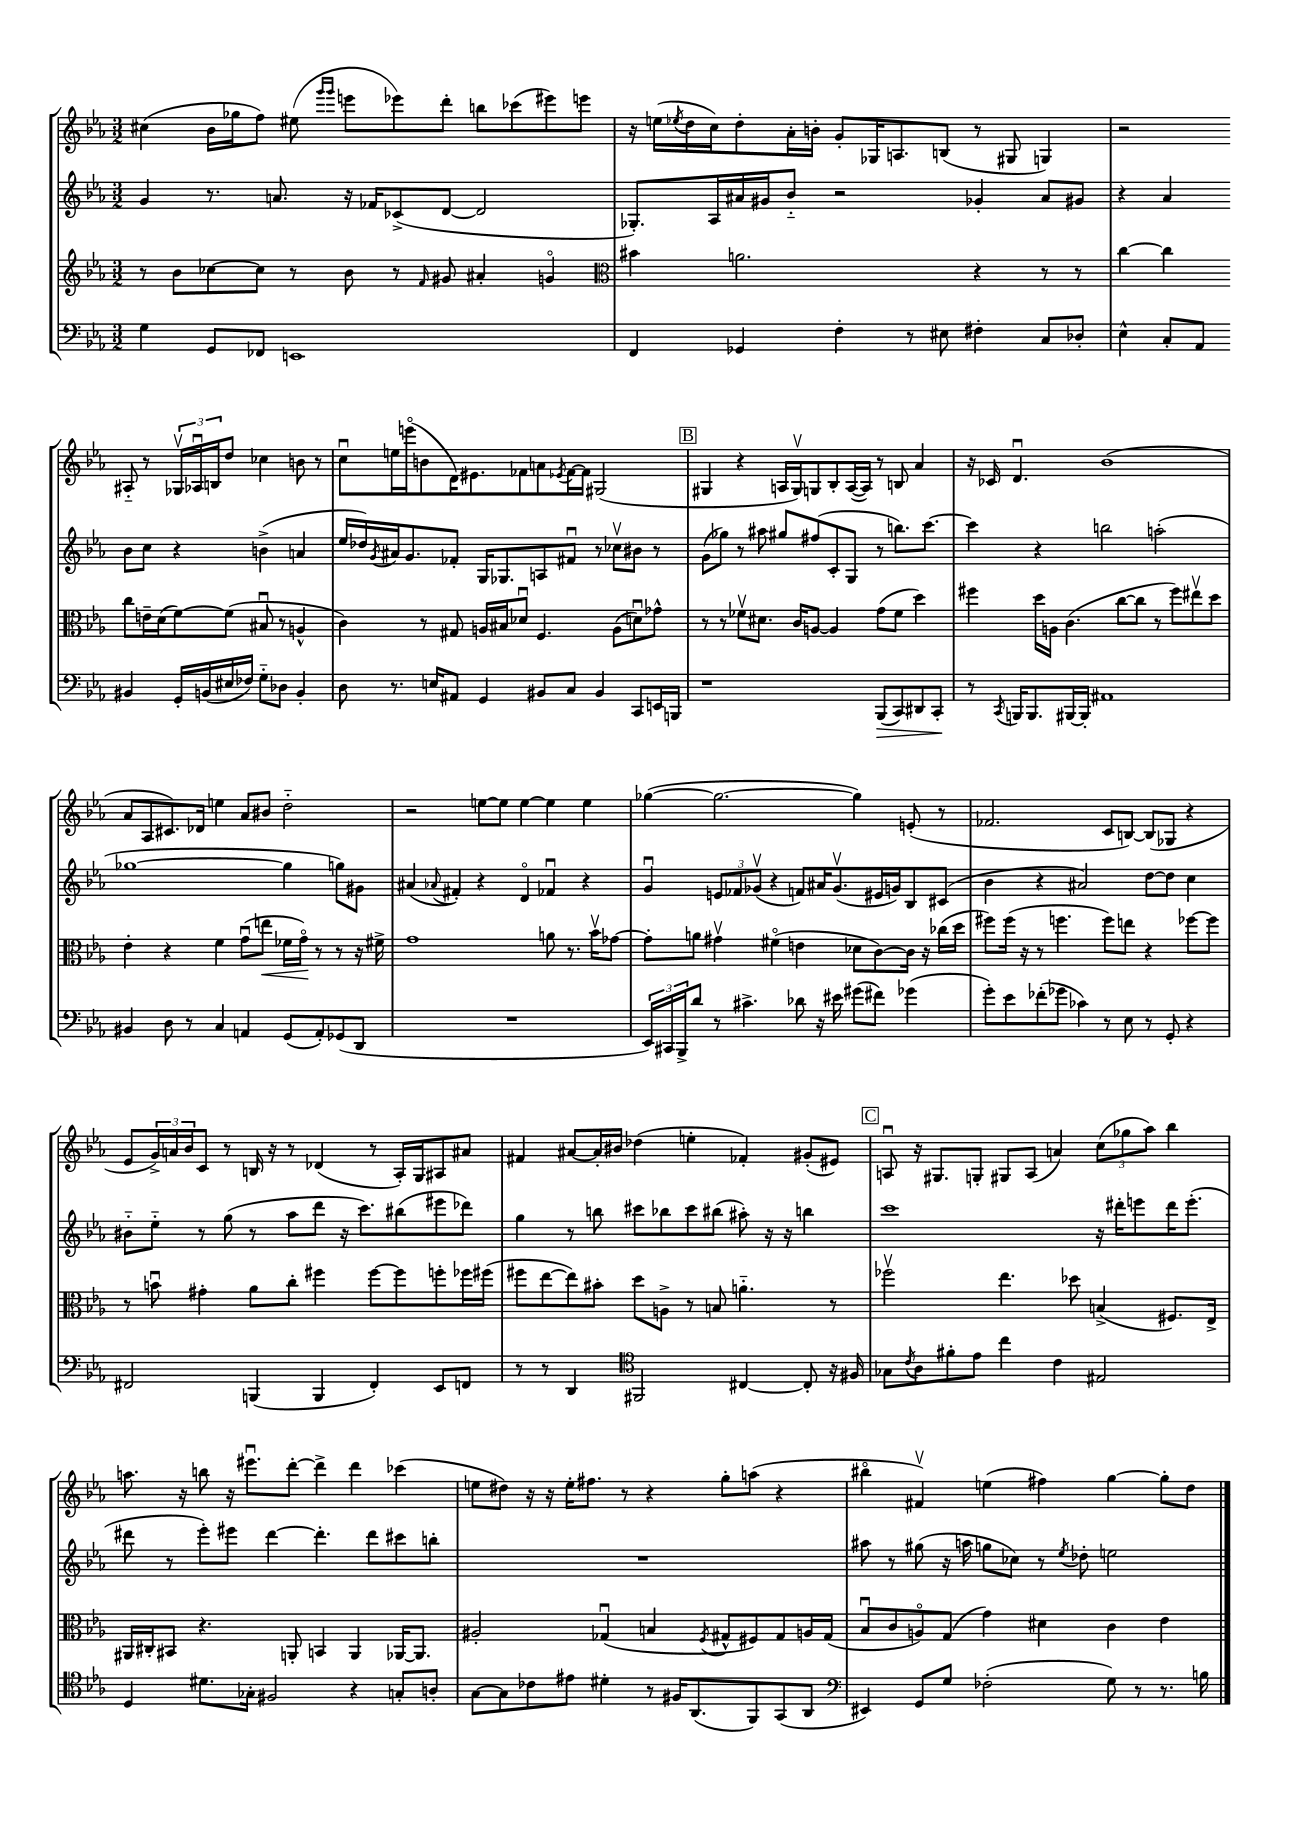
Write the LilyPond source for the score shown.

<<
\new StaffGroup <<
\new Staff = "s0" {
    \clef treble \key ees \major \numericTimeSignature \time 3/2
    cis''4( bes'16 ges''16 f''8) eis''8( \grace { g'''16 g'''16 } e'''8 ees'''8) d'''8-. b''8 ces'''8( eis'''8) e'''8 |
    r16 e''16( \acciaccatura { ees''8 } d''16 c''16) d''8-. aes'16-. b'16-. g'8-. ges16 a8. b8( r8 gis8 g4) |
    r2 ais8-_ r8 \tuplet 3/2 { ges16\upbow aes16\downbow b16 } d''8 ces''4 b'8 r8 |
    c''8\downbow e''16 e'''16\flageolet( b'8 d'16) eis'8. fes'8 a'8 \acciaccatura { ees'8 } fes'16~ fes'16 gis2( |
    \mark \markup { \box "B" } gis4 r4 a16 gis16\upbow) g8 bes8-. a16~( a16) r8 b8 aes'4 |
    r16 ces'16 d'4.\downbow bes'1( |
    aes'8 aes8 cis'8.) des'16 e''4 aes'8 bis'8 d''2-_ |
    r2 e''8~ e''8 e''4~ e''4 e''4 |
    ges''4~( ges''2.~ ges''4) e'8-.( r8 |
    fes'2. c'8 b8~) b8( ges8 r4 |
    ees'8 \tuplet 3/2 { g'16->) a'16 bes'16 } c'8 r8 b16 r16 r8 des'4( r8 aes16-.) g16 ais8 ais'8 |
    fis'4 ais'8~ ais'16-. bis'16 des''4( e''4-. fes'4-.) gis'8-.( eis'8) |
    \mark \markup { \box "C" } a8\downbow r16 gis8. g8-. gis8 a8( a'4) \tuplet 3/2 { c''8( ges''8 aes''8) } bes''4 |
    a''8. r16 b''8 r16 eis'''8.\downbow d'''8~-. d'''4-> d'''4 ces'''4( |
    e''8 dis''8) r16 r16 e''16-. fis''8. r8 r4 g''8-. a''8( r4 |
    bis''4\flageolet fis'4\upbow) e''4( fis''4) g''4~ g''8-. d''8 \bar "|." |
}
\new Staff = "s1" {
    \clef treble \key ees \major \numericTimeSignature \time 3/2
    g'4 r8. a'8. r16 fes'16 ces'8->( d'8~ d'2 |
    ges8.-.) aes16 ais'16 gis'16 bes'8-_ r2 ges'4-. ais'8 gis'8 |
    r4 aes'4 bes'8 c''8 r4 b'4->( a'4 |
    ees''16 des''16) \acciaccatura { g'8 } ais'16 g'8. fes'8-. g16 ges8. a8 fis'8\downbow r8 ces''8\upbow bis'8 r8 |
    \mark \markup { \box "B" } g'8( ges''8) r8 ais''8 gis''8 fis''8( c'8-. g8 r8 b''8.) c'''8.~ |
    c'''4 r4 b''2 a''2-.( |
    ges''1~ ges''4 g''8) gis'8 |
    ais'4( \appoggiatura { aes'8 } fis'4-.) r4 d'4\flageolet fes'4\downbow r4 |
    g'4\downbow \tuplet 3/2 { e'8 fes'8 ges'8\upbow( } r4 f'8) ais'16 ges'8.\upbow( eis'16 g'16) bes8 cis'8( |
    bes'4 r4 ais'2) d''8~ d''8 c''4 |
    bis'8-_ ees''8-_ r8 g''8( r8 aes''8 d'''8 r16 c'''8.) bis''8( eis'''8 des'''8) |
    g''4 r8 b''8 cis'''8 bes''8 cis'''8 bis''8( ais''8-.) r16 r16 b''4 |
    \mark \markup { \box "C" } c'''1 r16 dis'''16-. e'''8 dis'''16 e'''8.-.( |
    dis'''8 r8 ees'''8-.) eis'''8 dis'''4~ dis'''4.-. dis'''8 cis'''8 b''8-. |
    R1. |
    ais''8 r8 gis''8( r16 a''16 g''8 ces''8) r8 \acciaccatura { ees''8 } des''8-. e''2 \bar "|." |
}
\new Staff = "s2" {
    \clef treble \key ees \major \numericTimeSignature \time 3/2
    r8 bes'8 ces''8~ ces''8 r8 bes'8 r8 \grace { f'16 } gis'8 ais'4-. g'4\flageolet |
    \clef alto bis'4 a'2. r4 r8 r8 |
    c''4~ c''4 c''8 e'16-- d'16( f'8~) f'8( bis8\downbow r8 a4-^ |
    c'4) r8 gis8 a16 bis16 des'8\downbow f4. a8( d'8\downbow) ges'8-^ |
    \mark \markup { \box "B" } r8 r8 fes'8\upbow dis'8. c'16 a8~ a4 g'8( fes'8 d''4) |
    fis''4 d''16 a16 c'4.( c''8~ c''8 r8 fis''8) eis''8\upbow d''8 |
    ees'4-. r4 f'4 g'8\downbow( e''8\< fes'16 g'16\flageolet\!) r8 r8 r16 fis'16-> |
    g'1 a'8 r8. bes'16\upbow ges'8~ |
    ges'8-. a'8 gis'4\upbow fis'4\flageolet( e'4 des'8 c'8~) c'16 r16 ces''16( d''16 |
    fis''8) fis''16( r16 r8 f''4. f''8) e''8 r4 fes''8~ fes''8 |
    r8 b'8\downbow gis'4-. aes'8 c''8-. fis''4 fis''8~ fis''8 f''8-. fes''16 fis''16( |
    fis''8 ees''8~ ees''8) bis'8-. d''8 a8-> r8 b8 a'4.-_ r8 |
    \mark \markup { \box "C" } fes''2\upbow ees''4. des''8 b4->( fis8.) ees16-> |
    ais,16 cis16-. bis,8 r4. a,8-. b,4 a,4 aes,16~ aes,8. |
    ais2-. ges4\downbow( b4 \acciaccatura { f8 } gis8-^ fis8) gis8 a16 gis16( |
    bes8\downbow c'8 a8\flageolet) g8( g'4) dis'4 c'4 ees'4 \bar "|." |
}
\new Staff = "s3" {
    \clef bass \key ees \major \numericTimeSignature \time 3/2
    g4 g,8 fes,8 e,1 |
    f,4 ges,4 f4-. r8 eis8 fis4-. c8 des8-. |
    ees4-^ c8-. aes,8 bis,4 g,16-. b,16( eis16 fes16) g8-_ des8 b,4-. |
    d8 r8. e16 ais,8 g,4 bis,8 c8 bis,4 c,8 e,16 b,,16 |
    \mark \markup { \box "B" } r1 bes,,8\>( c,8) dis,8 c,8-.\! |
    r8 \acciaccatura { c,8 } b,,16 b,,8. bis,,16~ bis,,16-. ais,1 |
    bis,4 d8 r8 c4 a,4 g,8( a,8-.) ges,8( d,8 |
    R1. |
    \tuplet 3/2 { ees,16) cis,16 bes,,16-> } d'8 r8 cis'4.-> des'8 r16 eis'16 gis'8( fis'8) ges'4( |
    g'8-.) ees'8 fes'8-.( ges'8 ces'4) r8 ees8 r8 g,8-. r4 |
    fis,2 b,,4( b,,4 fis,4-.) ees,8 f,8 |
    r8 r8 d,4 \clef tenor fis,2 cis4~ cis8-. r16 fis16 |
    \mark \markup { \box "C" } ges8 \acciaccatura { c'8 } aes8 fis'8-. ees'8 c''4 c'4 eis2 |
    d4 dis'8. ges16-. fis2 r4 g8-. a8-. |
    g8~ g8 ces'8 eis'8 dis'4-. r8 fis16 aes,8.( f,8) g,8( aes,8 |
    \clef bass eis,4) g,8 g8 fes2-.( g8) r8 r8. b16 \bar "|." |
}
>>
>>
\layout { \context { \Score \remove "Bar_number_engraver" } }
